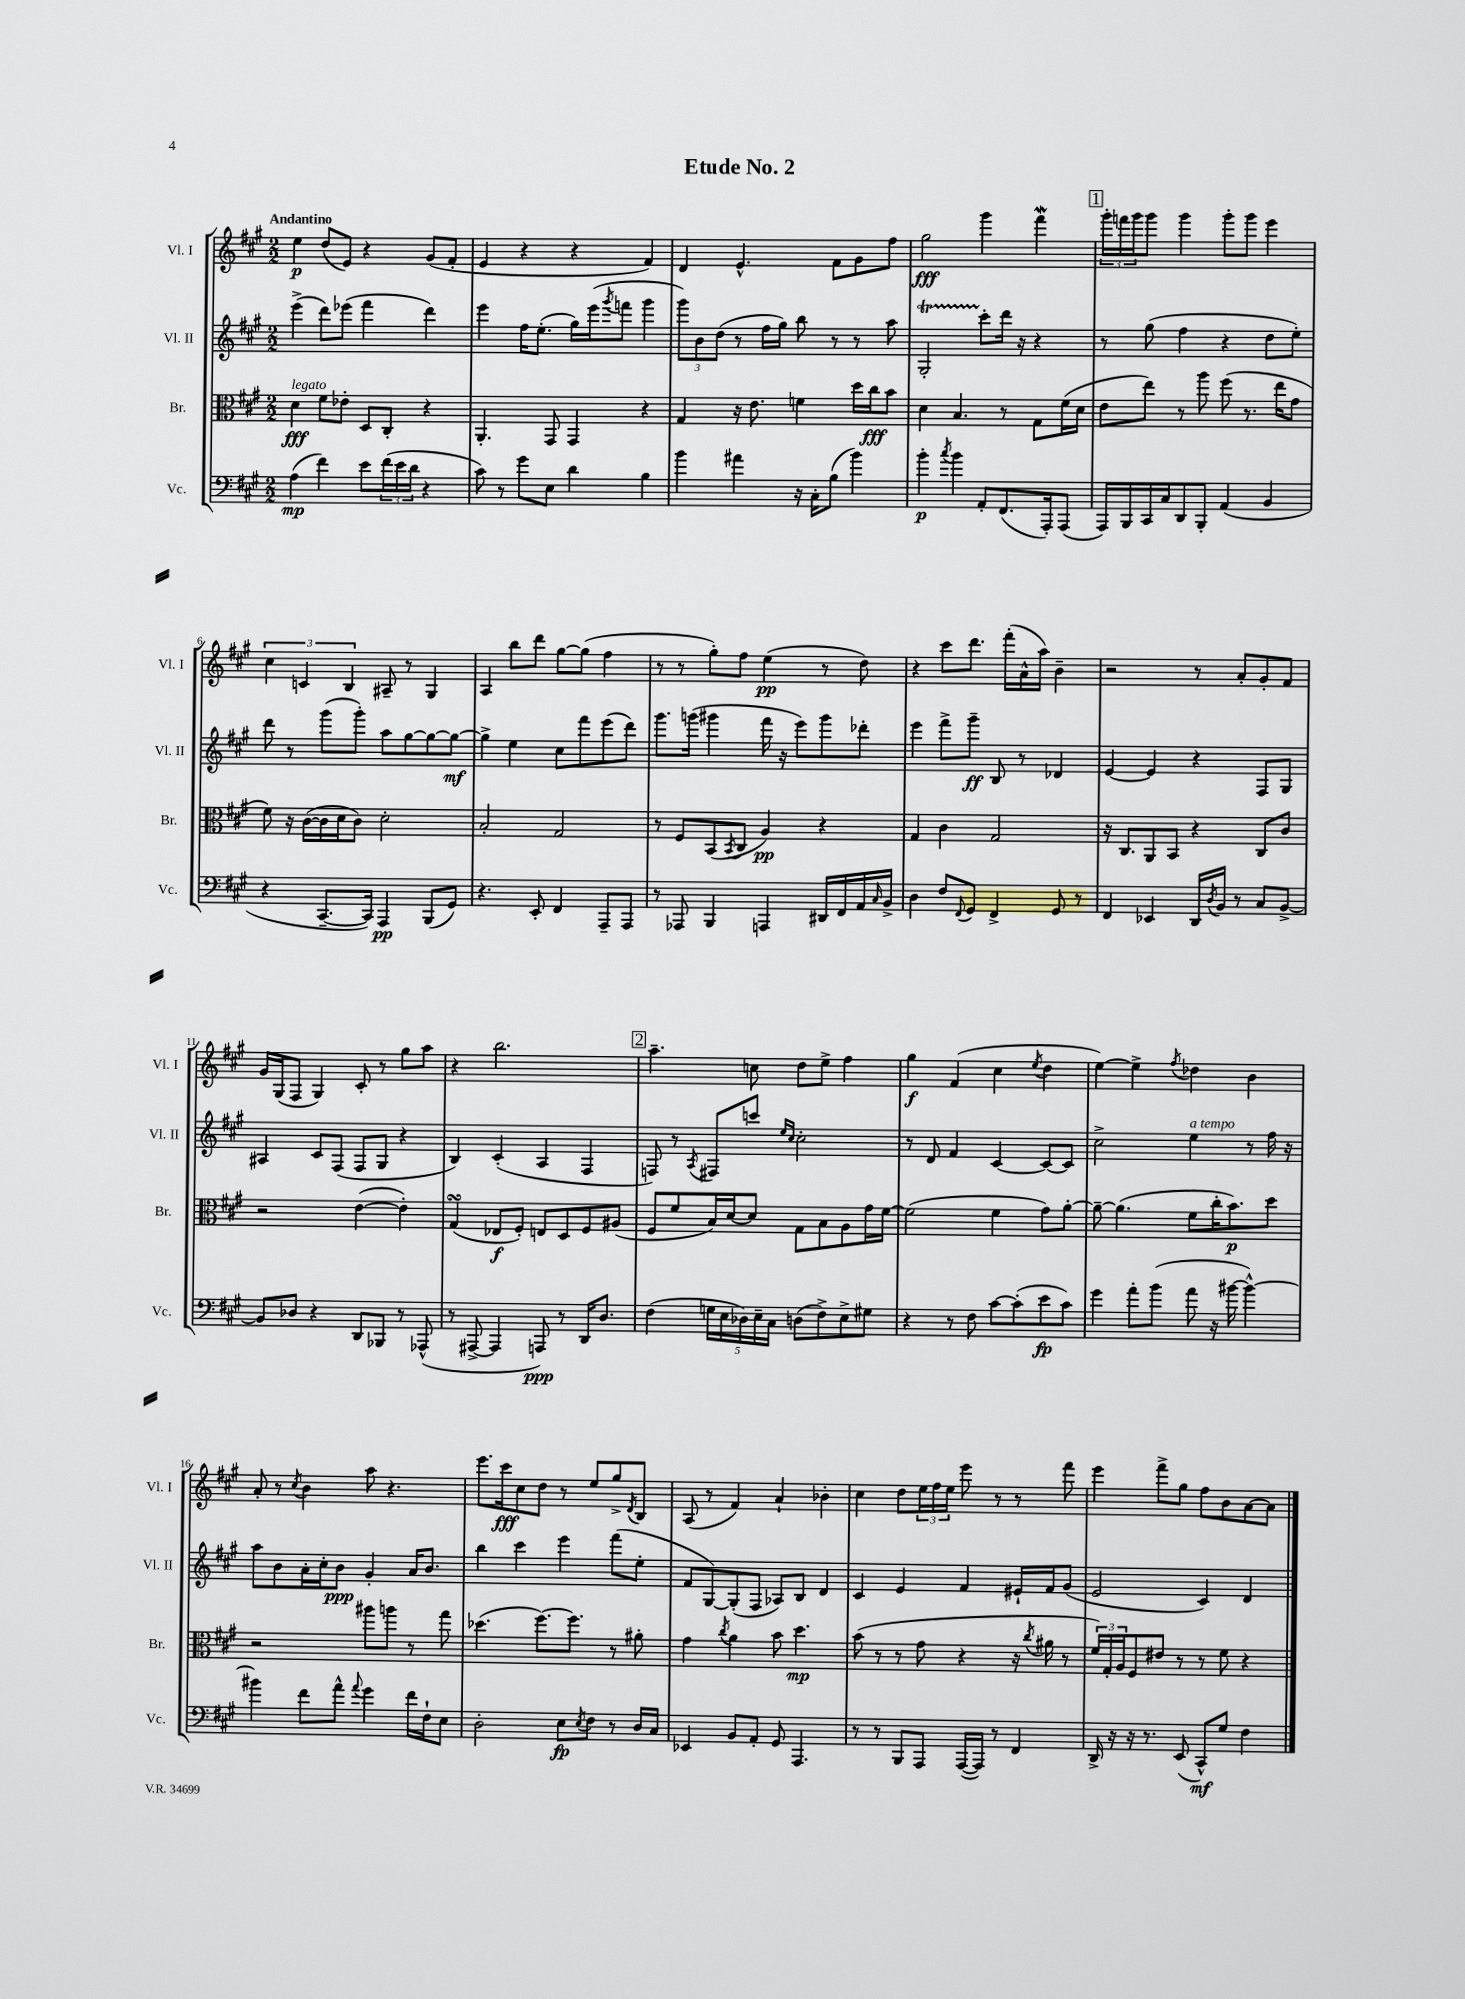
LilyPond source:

\header { title = "Etude No. 2" }
<<
\new StaffGroup <<
\new Staff = "s0" \with { instrumentName = "Vl. I" shortInstrumentName = "Vl. I" } {
    \clef treble \key a \major \numericTimeSignature \time 2/2 \tempo "Andantino"
    e''4\p d''8( e'8) r4 gis'8( fis'8-. |
    e'4 r4 r4 fis'4) |
    d'4 e'4.-^ fis'8 gis'8 fis''8 |
    gis''2\fff gis'''4 fis'''4\mordent |
    \mark \markup { \box "1" } \tuplet 3/2 { gis'''16-. f'''16 gis'''16 } gis'''8 gis'''4 gis'''8-. gis'''8 e'''4 |
    \tuplet 3/2 { cis''4 c'4 b4 } ais8-- r8 gis4 |
    a4 b''8 d'''8 gis''8~ gis''8( fis''4 |
    r8 r8 gis''8-.) fis''8 e''4\pp( r8 d''8) |
    r4 cis'''8 d'''8. fis'''16-.( a'16-^ a''16) b'4-- |
    r2 r8 a'8-. gis'8-. fis'8 |
    gis'16 gis16( fis8 gis4) cis'8-. r8 gis''8 a''8 |
    r4 b''2. |
    \mark \markup { \box "2" } a''4.-- c''8 d''8 e''8-> fis''4 |
    gis''4\f fis'4( cis''4 \acciaccatura { e''8 } d''4 |
    e''4~) e''4-> \acciaccatura { fis''8 } des''4 b'4 |
    a'8-. r8 \acciaccatura { cis''8 } b'4 a''8 r4. |
    e'''8. cis'''16\fff cis''8 d''8 r8 e''8 gis''8-> \acciaccatura { d'8 } b8 |
    a8( r8 fis'4) a'4-! bes'4-. |
    cis''4 d''8 \tuplet 3/2 { e''16 fis''16 e''16 } e'''8 r8 r8 fis'''8 |
    e'''4 fis'''8-> gis''8 fis''8 b'8 a'8~ a'8 \bar "|." |
}
\new Staff = "s1" \with { instrumentName = "Vl. II" shortInstrumentName = "Vl. II" } {
    \clef treble \key a \major \numericTimeSignature \time 2/2
    e'''4->( d'''8) ees'''8( fis'''4 d'''4) |
    e'''4 fis''16 e''8.-.( gis''16) e'''16( \acciaccatura { gis'''8 } f'''8 gis'''4 |
    \tuplet 3/2 { gis'''8) b'8 d''8( } r8 fis''16 gis''16) b''8 r8 r8 a''8 |
    gis2-.\startTrillSpan cis'''8-.\stopTrillSpan d'''16 r16 r4 |
    \mark \markup { \box "1" } r8 gis''8( fis''4 r4 d''8 e''8-.) |
    d'''8 r8 gis'''8( gis'''8-.) a''8 gis''8~ gis''8~ gis''8~\mf |
    gis''4-> e''4 cis''8 fis'''8 e'''8( d'''8) |
    gis'''8. g'''16( gis'''4 fis'''16 r16 e'''8) gis'''8 des'''8-. |
    e'''4 fis'''8-> gis'''8--\ff b8 r8 des'4 |
    e'4~ e'4 r4 fis8 gis8 |
    ais4 cis'8 fis8( fis8 gis8 r4 |
    b4) cis'4-.( a4 fis4 |
    \mark \markup { \box "2" } f8) r8 \acciaccatura { a8 } fis8 c'''8 \grace { e''16 cis''16 } cis''2-. |
    r8 d'8 fis'4 cis'4~ cis'8~ cis'8 |
    cis''2-> e''4^\markup { \italic "a tempo" } r8 fis''16 r16 |
    a''8 b'8 a'16-. cis''16-. b'8\ppp gis'4-. a'16 b'8. |
    b''4 cis'''4 e'''4 fis'''8( e''8-. |
    fis'8 gis8~) gis8-.( fis8 aes8) b8 d'4 |
    cis'4 e'4 fis'4 eis'16-! fis'16 gis'8( |
    e'2 cis'4) d'4 \bar "|." |
}
\new Staff = "s2" \with { instrumentName = "Br." shortInstrumentName = "Br." } {
    \clef alto \key a \major \numericTimeSignature \time 2/2
    d'4\fff^\markup { \italic "legato" } fis'8 ees'8-. d8 cis8-. r4 |
    a,4.-. gis,8 gis,4 r4 |
    gis4 r16 e'8. f'4 d''16 cis''16\fff b'8 |
    d'4 b4. r8 gis8 fis'16( d'16 |
    \mark \markup { \box "1" } e'8 e''8) r8 a''8 fis''8( r8. e''16 gis'8 |
    fis'8) r16 cis'16~( cis'16 d'16 cis'8) d'2-. |
    b2-. gis2 |
    r8 fis8 b,8( \acciaccatura { b,8 } cis8 a4\pp) r4 |
    gis4 cis'4 gis2 |
    r16 cis8. a,8 b,8 r4 cis8 cis'8 |
    r2 e'4~( e'4-.) |
    gis4\turn( ees8\f fis8-.) e8 d8 fis8 ais8( |
    \mark \markup { \box "2" } fis8 fis'8 b16) d'16~ d'8 gis8 b8 a8 gis'16 fis'16~ |
    fis'2( fis'4 gis'8) a'8~-. |
    a'8~-- a'4.( fis'8 cis''16-. b'8.\p) d''8 |
    r2 ais''8 a''8 r8 gis''8 |
    des''4.( fis''8.~) fis''8. r8 ais'8-. |
    gis'4 \acciaccatura { cis''8 } a'4 b'8 d''4.\mp |
    b'8( r8 r8 gis'8 r4 r16 \acciaccatura { cis''8 } ais'16 r8 |
    \tuplet 3/2 { fis'16) gis16-. a16 } fis8 eis'8 r8 r8 fis'8 r4 \bar "|." |
}
\new Staff = "s3" \with { instrumentName = "Vc." shortInstrumentName = "Vc." } {
    \clef bass \key a \major \numericTimeSignature \time 2/2
    a4\mp( fis'4) e'8 \tuplet 3/2 { fis'16( e'16 d'16 } r4 |
    cis'8) r8 gis'8 e8 d'4 b4 |
    b'4 ais'4 r16 cis16-. b8( b'4) |
    b'4-.\p \acciaccatura { cis''8 } b'4 a,8-. fis,8.( a,,16-.) a,,8( |
    \mark \markup { \box "1" } a,,16) b,,16 cis,16 cis16 d,8 b,,8-. a,4( b,4 |
    r4 cis,8.~-- cis,16) a,,4\pp b,,8( gis,8) |
    r4. e,8-. fis,4 a,,8-- a,,8 |
    r8 aes,,8 b,,4 a,,4 dis,16 fis,16 a,16 \grace { cis16 } b,16-> |
    d4 fis8 \appoggiatura { fis,8 } gis,8 fis,4-> gis,8 r8 |
    fis,4 ees,4 d,16 \acciaccatura { d8 } b,16 r8 cis8 b,8~-> |
    b,8 des8 r4 d,8 bes,,8 r8 aes,,8-^( |
    r8 ais,,8~-> ais,,4 a,,8\ppp) r8 d,16 d8. |
    \mark \markup { \box "2" } fis4( \tuplet 5/4 { g16 e16 des16) e16-- cis16 } d8( fis8->) e8-> gis8 |
    r4 r8 fis8 cis'8~ cis'8-.( e'8\fp cis'8) |
    gis'4 a'8-. b'8( a'8 r16 bis'16~ bis'4~-^) |
    bis'4 fis'8 a'8-^ \appoggiatura { a'8 } gis'4 fis'16 fis16-! e8 |
    d2-. e8\fp \acciaccatura { e8 } fis8 r8 d16 cis16 |
    ees,4 b,8 a,8-. gis,8 a,,4. |
    r8 r8 b,,8 a,,8 a,,16~( a,,16) r8 fis,4 |
    d,16-> r16 r16 r8. e,8( cis,8-^\mf) gis8 fis4 \bar "|." |
}
>>
>>
